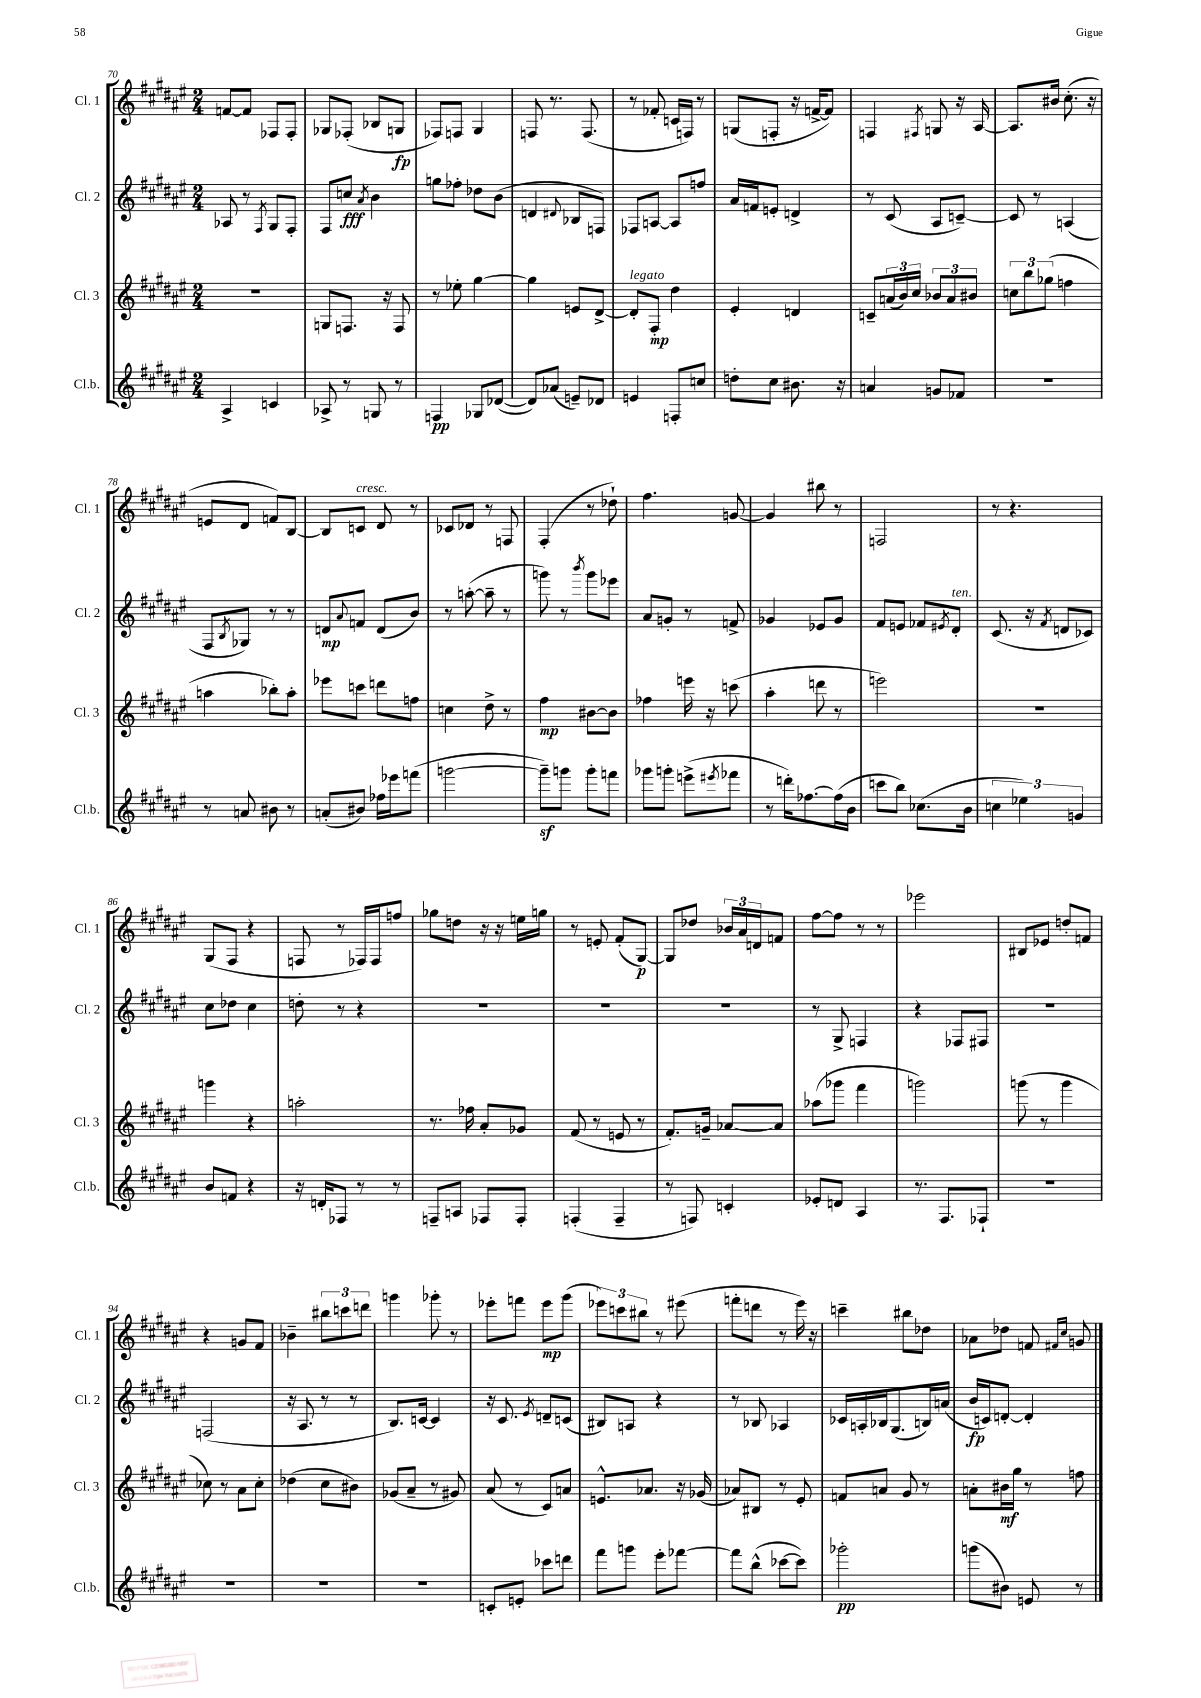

**kern	**kern	**kern	**kern
*staff4	*staff3	*staff2	*staff1
*clefG2	*clefG2	*clefG2	*clefG2
*k[f#c#g#d#a#e#]	*k[f#c#g#d#a#e#]	*k[f#c#g#d#a#e#]	*k[f#c#g#d#a#e#]
*M2/4	*M2/4	*M2/4	*M2/4
4A#^	2r	8A-	[8f
.	.	8r	8f]
.	.	8qF#	.
4c	.	8G#	8F-
.	.	8F#'	8F-'
=	=	=	=
8A-^	8G	8F#	8G-
8r	8.F	8cc	(8F-'
.	.	8qa#	.
8G	.	4b	8B-
.	16r	.	.
8r	8F	.	8G
=	=	=	=
4F	8r	8gg	8F-)
.	8ee-'	8ff-'	8F
8G-	[4gg#	8dd-	4G#
([8d-	.	(8b	.
=	=	=	=
8d-])	4gg#]	4d	8F
(8a-	.	.	8.r
.	.	8qqd#	.
8e~)	8e	8B-	.
.	.	.	(8.F
8d-	[8d#^	8F)	.
=	=	=	=
4e	8d#']	8F-	8r
.	8F#'	[8A	8f-'
8F'	4dd#	8A]	16c
.	.	.	16F)
8cc	.	8ff	8r
=	=	=	=
8dd'	4e#'	16a#	(8G
.	.	16f	.
8cc#	.	8e'	8F'
8.b#	4d	4d^	16r
.	.	.	[16f^
.	.	.	8f])
16r	.	.	.
=	=	=	=
4a	8c~	8r	4F
.	(24a	(8c#	.
.	24b)	.	.
.	24cc#	.	.
.	.	.	8qF#
8g	12b-	8A#	8G
.	12a	.	.
8f-	.	[8c~)	16r
.	12b#	.	.
.	.	.	[16A#
=	=	=	=
2r	12cc	8c]	8.A#]
.	12bb	.	.
.	.	8r	.
.	(12gg-	.	.
.	.	.	16b#
.	4ff	(4A	(8.cc#'
.	.	.	16r
=	=	=	=
8r	4aa	8F#	8e
.	.	8qB	.
8a	.	8G-)	8d#
8b#	8bb-')	8r	8f)
8r	8aa'	8r	[8B
=	=	=	=
(8a'	8eee-	8d	8B]
.	.	8qqa#	.
8b#)	8ccc	8f	8c
16ff-	8ddd	(8d	8d#
16eee-	.	.	.
(8fff	8ff	8b)	8r
=	=	=	=
[2ggg	4cc	8r	8c-
.	.	([8aa'	8d-
.	8dd#^	8aa~]	8r
.	8r	8r	8F
=	=	=	=
8ggg~])	4ff#	8ggg)	(4F#'
8ggg	.	8r	.
.	.	8qbbb	.
8ggg'	[8b#	8ggg	8r
8fff	8b#]	8eee-	8dd-`)
=	=	=	=
8ggg-	4ff-	8a#	4.ff#
8ggg'	.	8g'	.
(8eee^	16eee	8r	.
.	16r	.	.
8qeee#	.	.	.
8fff-	(8ccc	8f^	[8g
=	=	=	=
8r	4aa#'	4g-	4g]
16ddd')	.	.	.
[8.ff-	.	.	.
.	8ddd	8e-	8bb#
(16ff-]	8r	8g-	8r
16b	.	.	.
=	=	=	=
8ccc	2eee)	8f#	2F
8bb)	.	8e	.
(8.cc-	.	8f-	.
.	.	8qe#	.
.	.	8d#'	.
16b	.	.	.
=	=	=	=
6cc	2r	(8.c#	8r
.	.	.	4.r
6ee-)	.	.	.
.	.	16r	.
.	.	8qf#	.
.	.	8d	.
6g	.	.	.
.	.	8c-)	.
=	=	=	=
8b	4ggg	8cc#	(8G#
8f	.	8dd-	8F#
4r	4r	4cc#	4r
=	=	=	=
16r	2aa'	8dd'	8F
16d'	.	.	.
8F-	.	8r	8r
8r	.	4r	16F-)
.	.	.	16F-
8r	.	.	8ff
=	=	=	=
8F~	8.r	2r	8gg-
8A	.	.	8dd
.	16ff-	.	.
8F-	8a#'	.	16r
.	.	.	16r
8F-'	8g-	.	16ee
.	.	.	16gg
=	=	=	=
(4F'	(8f#	2r	8r
.	8r	.	8e'
4F~	8e	.	(8f#'
.	8r	.	[8G#)
=	=	=	=
8r	8.f#')	2r	8G#]
8F)	.	.	8dd-
.	16g~	.	.
4c'	[8a-	.	24b-
.	.	.	24a#
.	.	.	24d
.	8a-]	.	8f
=	=	=	=
8e-'	(8aa-	8r	[8ff#
8d	8ggg-	8G#^	8ff#]
4A#	4fff#	4F	8r
.	.	.	8r
=	=	=	=
8.r	2ggg)	4r	2eee-
8.F#	.	.	.
.	.	8F-	.
8F-`	.	8F#	.
=	=	=	=
2r	(8ggg	2r	8B#
.	8r	.	8e-
.	4ggg	.	8dd'
.	.	.	8f
=	=	=	=
2r	8cc-)	(2F	4r
.	8r	.	.
.	8a#	.	8g
.	8cc-'	.	8f#
=	=	=	=
2r	(4dd-	16r	4b-~
.	.	8.A#	.
.	8cc#	8r	12bb#
.	.	.	12ccc
.	8b#)	8r	.
.	.	.	12ddd
=	=	=	=
2r	(8g-	8.B)	4ggg
.	8a#~	.	.
.	.	[16c	.
.	8r	4c]	8ggg-'
.	8g#)	.	8r
=	=	=	=
8c'	(8a#	16r	8eee-'
.	.	8.c#	.
8e'	8r	.	8fff
.	.	8qe#	.
8ccc-	8c#)	8d~	8eee-
8ddd	8a	(8c	(8ggg#
=	=	=	=
8fff#	8.e^^	8B#)	12eee-)
.	.	.	12ccc
8ggg	.	8A	.
.	.	.	12bb#
.	8.a-	.	.
8eee#'	.	4r	8r
[8fff-	16r	.	(8eee#
.	(16g-	.	.
=	=	=	=
8fff-]	8a-)	8r	8fff'
(8bb^^	8B#	8B-	8ddd
[8ccc-	8r	4A-	8r
8ccc-])	8e#'	.	16eee#)
.	.	.	16r
=	=	=	=
2ggg-'	8f	16c-	4ccc~
.	.	16A'	.
.	8a	16B-	.
.	.	(8.G#	.
.	8g#	.	8bb#
.	8r	16B)	8dd-
.	.	(16a	.
=	=	=	=
(8ggg	8a'	16b	8a-
.	.	16c)	.
8b#)	16b#	[8d'	8dd-
.	16gg#	.	.
8e	8r	4d']	8f
.	.	.	16qqf#
.	.	.	16qqcc#
8r	8ff	.	8g
==	==	==	==
*-	*-	*-	*-
